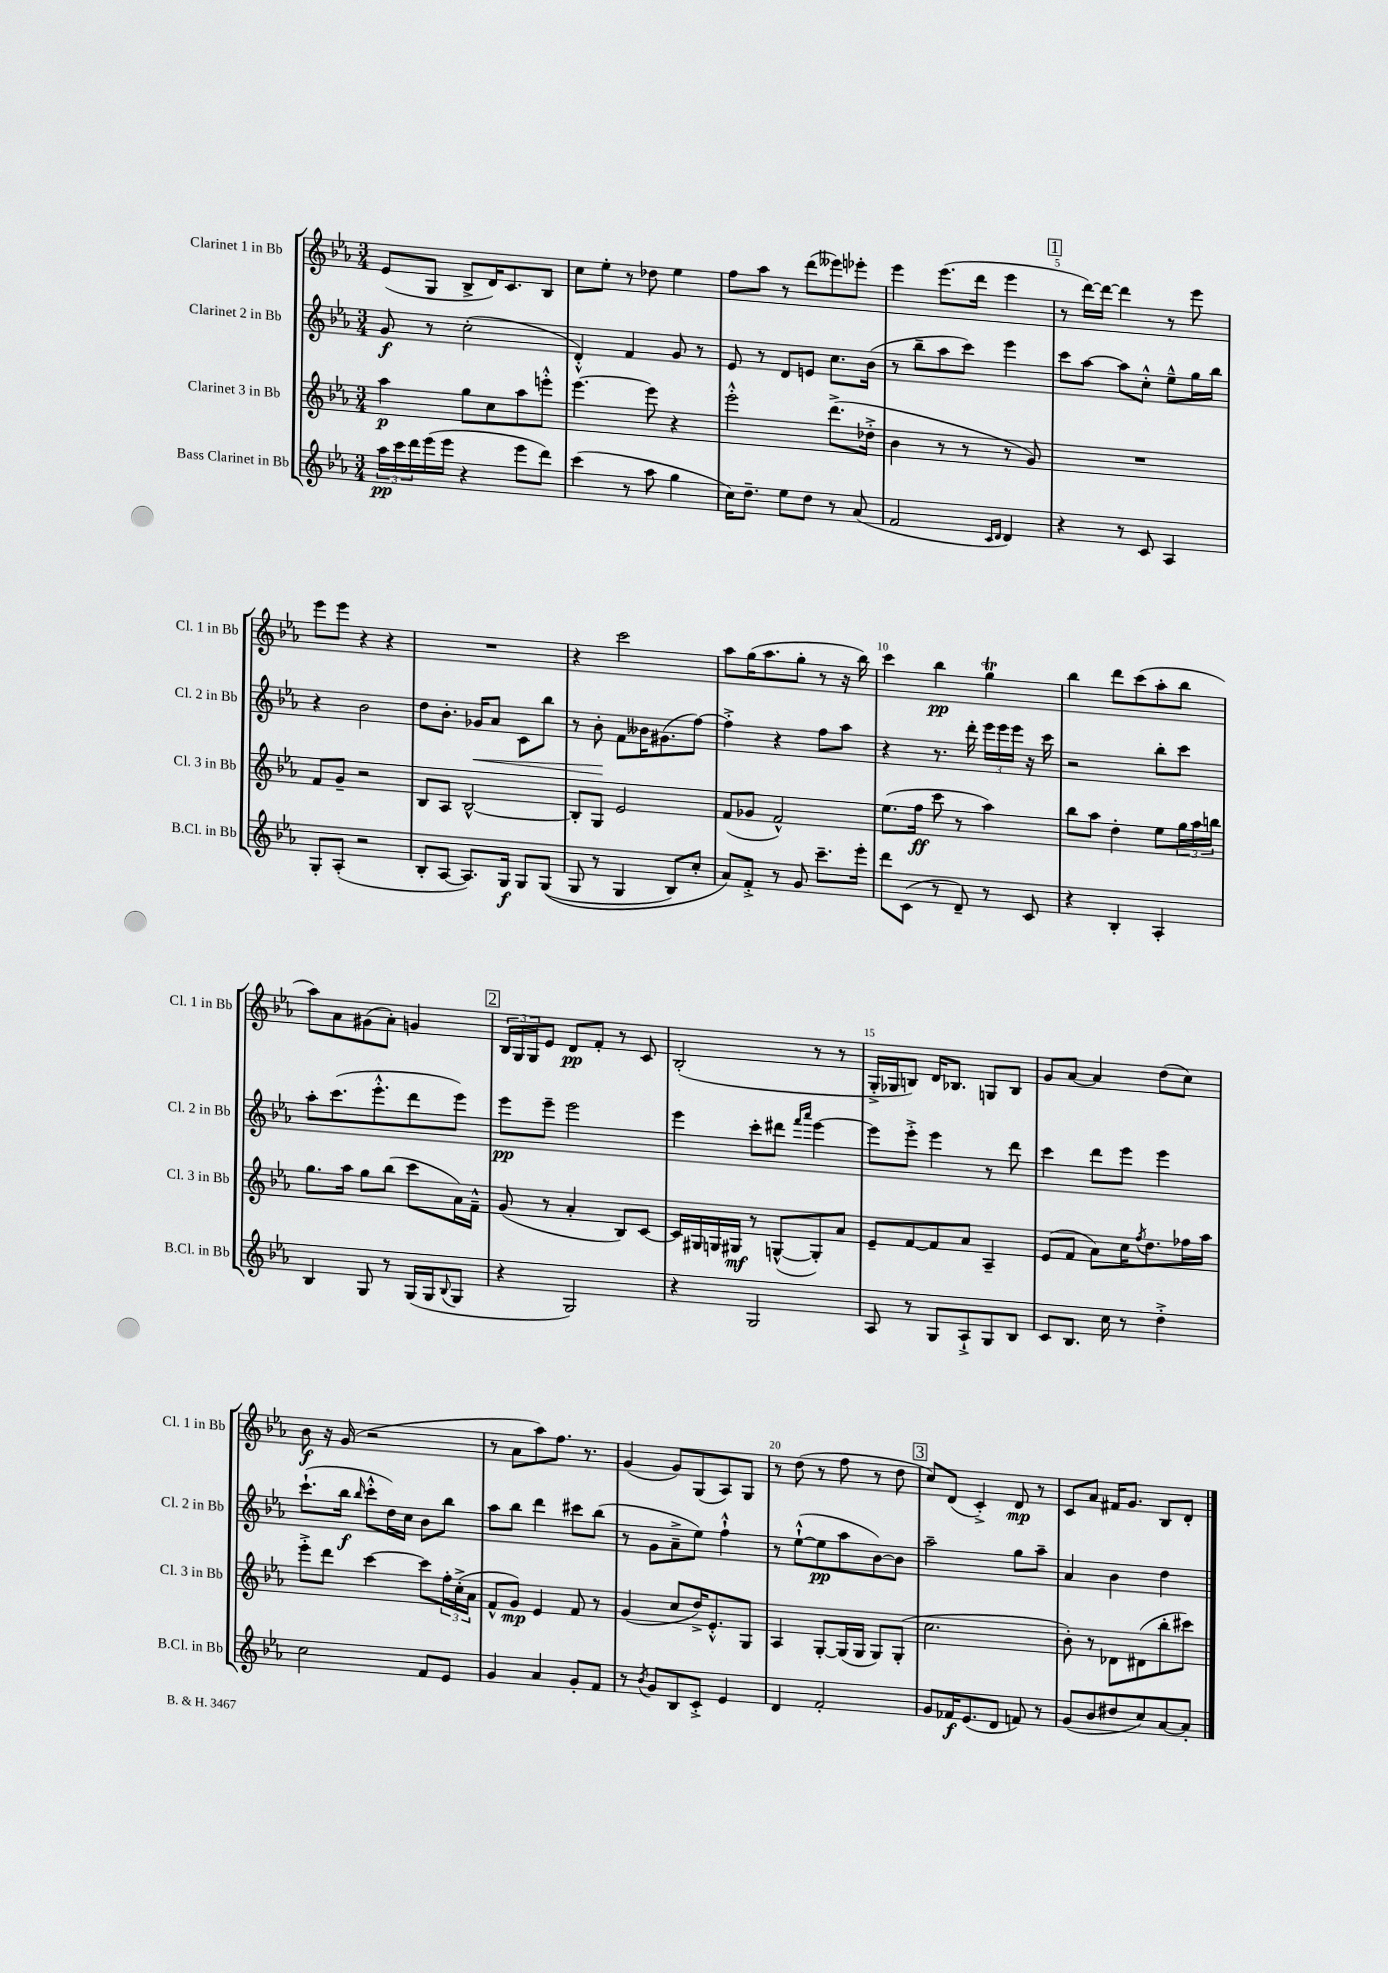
<<
\new StaffGroup <<
\new Staff = "s0" \with { instrumentName = "Clarinet 1 in Bb" shortInstrumentName = "Cl. 1 in Bb" } {
    \clef treble \key ees \major \numericTimeSignature \time 3/4
    ees'8( g8 bes8-> d'16) c'8. bes8 |
    c''8 ees''8-. r8 des''8 ees''4 |
    f''8 aes''8 r8 d'''8( eeses'''8) ees'''8-. |
    ees'''4 ees'''8.( d'''16 ees'''4 |
    \mark \markup { \box "1" } r8 d'''16~) d'''16~ d'''4 r8 ees'''8 |
    ees'''8 ees'''8 r4 r4 |
    R2. |
    r4 c'''2 |
    aes''8 g''16( aes''8. g''8-. r8 r16 bes''16) |
    c'''4 bes''4\pp g''4\trill |
    bes''4 d'''8 c'''8( aes''8-. bes''8 |
    aes''8) aes'8 gis'8( aes'8-.) g'4 |
    \mark \markup { \box "2" } \tuplet 3/2 { bes16 g16 g16 } ees'8 d'8\pp f'8-. r8 c'8 |
    bes2-.( r8 r8 |
    g16-.-> ges16 b8) d'16 bes8. g8 bes8 |
    g'8 aes'8~ aes'4 d''8( c''8) |
    bes'8\f r16 g'16( r2 |
    r8 aes'8 aes''8) f''8. r8. |
    g'4( g'8) g8( aes8) g8 |
    r8 d''8( r8 f''8 r8 d''8 |
    \mark \markup { \box "3" } c''8) d'8( c'4-.->) d'8\mp r8 |
    c'8 aes'8 fis'16 g'8. bes8 d'8-. \bar "|." |
}
\new Staff = "s1" \with { instrumentName = "Clarinet 2 in Bb" shortInstrumentName = "Cl. 2 in Bb" } {
    \clef treble \key ees \major \numericTimeSignature \time 3/4
    g'8\f r8 c''2-.( |
    d'4-.-^) f'4 g'8 r8 |
    ees'8 r8 d'8 e'8 c''8. bes'16( |
    r8 bes''8-- aes''8 c'''8) ees'''4 |
    \mark \markup { \box "1" } c'''8 aes''8~ aes''8 c''8-.-^ ees''8---^ g''16 bes''16 |
    r4 bes'2 |
    d''8 bes'8.-. ges'16\< aes'8 c'8 bes''8 |
    r8 bes'8-.\! f'8 beses'16 gis'8.( f''8~) |
    f''4-.-> r4 f''8 aes''8 |
    r4 r8. d'''16-. \tuplet 3/2 { ees'''16 ees'''16 ees'''16 } r16 c'''16 |
    r2 bes''8-. c'''8 |
    aes''8-. c'''8.( ees'''8.-.-^ d'''8 ees'''8) |
    \mark \markup { \box "2" } ees'''8\pp ees'''8-- ees'''2 |
    ees'''4 c'''8-. dis'''8 \grace { f'''16 aes'''16 } ees'''4~ |
    ees'''8 ees'''8-.-> ees'''4 r8 d'''8 |
    c'''4 d'''8 ees'''8 ees'''4 |
    c'''8.-!( bes''16\f \grace { bes''16 } c'''8-.-^ d''16) c''16 bes'8 bes''8 |
    aes''8 bes''8 d'''4 cis'''8 bes''8( |
    r8 g'8 aes'8---> ees''8) f''4-!-^ |
    r8 ees''8~-!-^( ees''8\pp aes''8 bes'8~) bes'8 |
    \mark \markup { \box "3" } aes''2-- g''8 aes''8-- |
    aes'4 bes'4 d''4 \bar "|." |
}
\new Staff = "s2" \with { instrumentName = "Clarinet 3 in Bb" shortInstrumentName = "Cl. 3 in Bb" } {
    \clef treble \key ees \major \numericTimeSignature \time 3/4
    aes''4\p g''8 c''8 aes''8 e'''8-.-^ |
    ees'''4.~ ees'''8 r4 |
    ees'''2-.-^ d'''8.->( des''16-.-> |
    bes'4 r8 r8 r8 g'8) |
    \mark \markup { \box "1" } R2. |
    f'8 g'8-- r2 |
    bes8 aes8 bes2~-^ |
    bes8-. g8 ees'2 |
    f'8( ges'8 f'2-^) |
    ees''8.( f''16\ff c'''8 r8 aes''4) |
    bes''8 aes''8 d''4-. ees''8 \tuplet 3/2 { g''16 aes''16 b''16 } |
    g''8. aes''16 g''8 bes''8( c'''8 aes'16) f'16---^ |
    \mark \markup { \box "2" } g'8( r8 aes'4-. bes8) c'8~ |
    c'16 gis16 g16 gis16\mf r8 g8~-^( g8-.) aes'8 |
    ees'8-- f'8~ f'8 aes'8 aes4-- |
    ees'8( f'8 aes'8) c''16 \acciaccatura { f''8 } d''8. fes''16 aes''16 |
    ees'''8-.-> d'''8 c'''4~ c'''8 \tuplet 3/2 { f''16-. c''16-.->( aes'16 } |
    f'8-^ g'8\mp) ees'4 f'8 r8 |
    g'4( c''8 d''16->) ees'8.-.-^ g8 |
    aes4 g8~-. g16( g16 g8) g8-.( |
    \mark \markup { \box "3" } c''2. |
    bes'8-.) r8 des'8 dis'8( bes''8-. cis'''8) \bar "|." |
}
\new Staff = "s3" \with { instrumentName = "Bass Clarinet in Bb" shortInstrumentName = "B.Cl. in Bb" } {
    \clef treble \key ees \major \numericTimeSignature \time 3/4
    \tuplet 3/2 { aes''16\pp c'''16 d'''16 } ees'''16( ees'''16 r4 ees'''8 d'''8) |
    c'''4( r8 aes''8 g''4 |
    c''16) d''8.-- ees''8 d''8 r8 aes'8( |
    f'2 \grace { c'16 d'16 } d'4) |
    \mark \markup { \box "1" } r4 r8 c'8 aes4 |
    g8-. aes8-.( r2 |
    bes8-. aes8~ aes8.) g16\f g8 g8(\( |
    g8 r8 g4 bes8) c''8-. |
    aes'8\) f'8-.-> r8 g'8 c'''8.-- ees'''16-. |
    d'''8 c'8( r8 d'8--) r8 c'8 |
    r4 bes4-. aes4-. |
    bes4 g8 r8 g16( g16 \appoggiatura { bes8 } g8 |
    \mark \markup { \box "2" } r4 g2) |
    r4 g2 |
    aes8 r8 g8 aes8-!-> g8 bes8 |
    c'8 bes8. c''16 r8 d''4-.-> |
    c''2 f'8 ees'8 |
    g'4 aes'4 g'8-. f'8 |
    r8 \acciaccatura { bes'8 } g'8 bes8 c'8-.-> ees'4 |
    d'4 f'2-. |
    \mark \markup { \box "3" } g'8 fes'16\f ees'8.( d'8 f'8) r8 |
    g'8( bes'8 dis''8 c''8) aes'8~ aes'8-. \bar "|." |
}
>>
>>
\layout { \context { \Score \override BarNumber.break-visibility = ##(#f #t #t) barNumberVisibility = #(every-nth-bar-number-visible 5) } }
